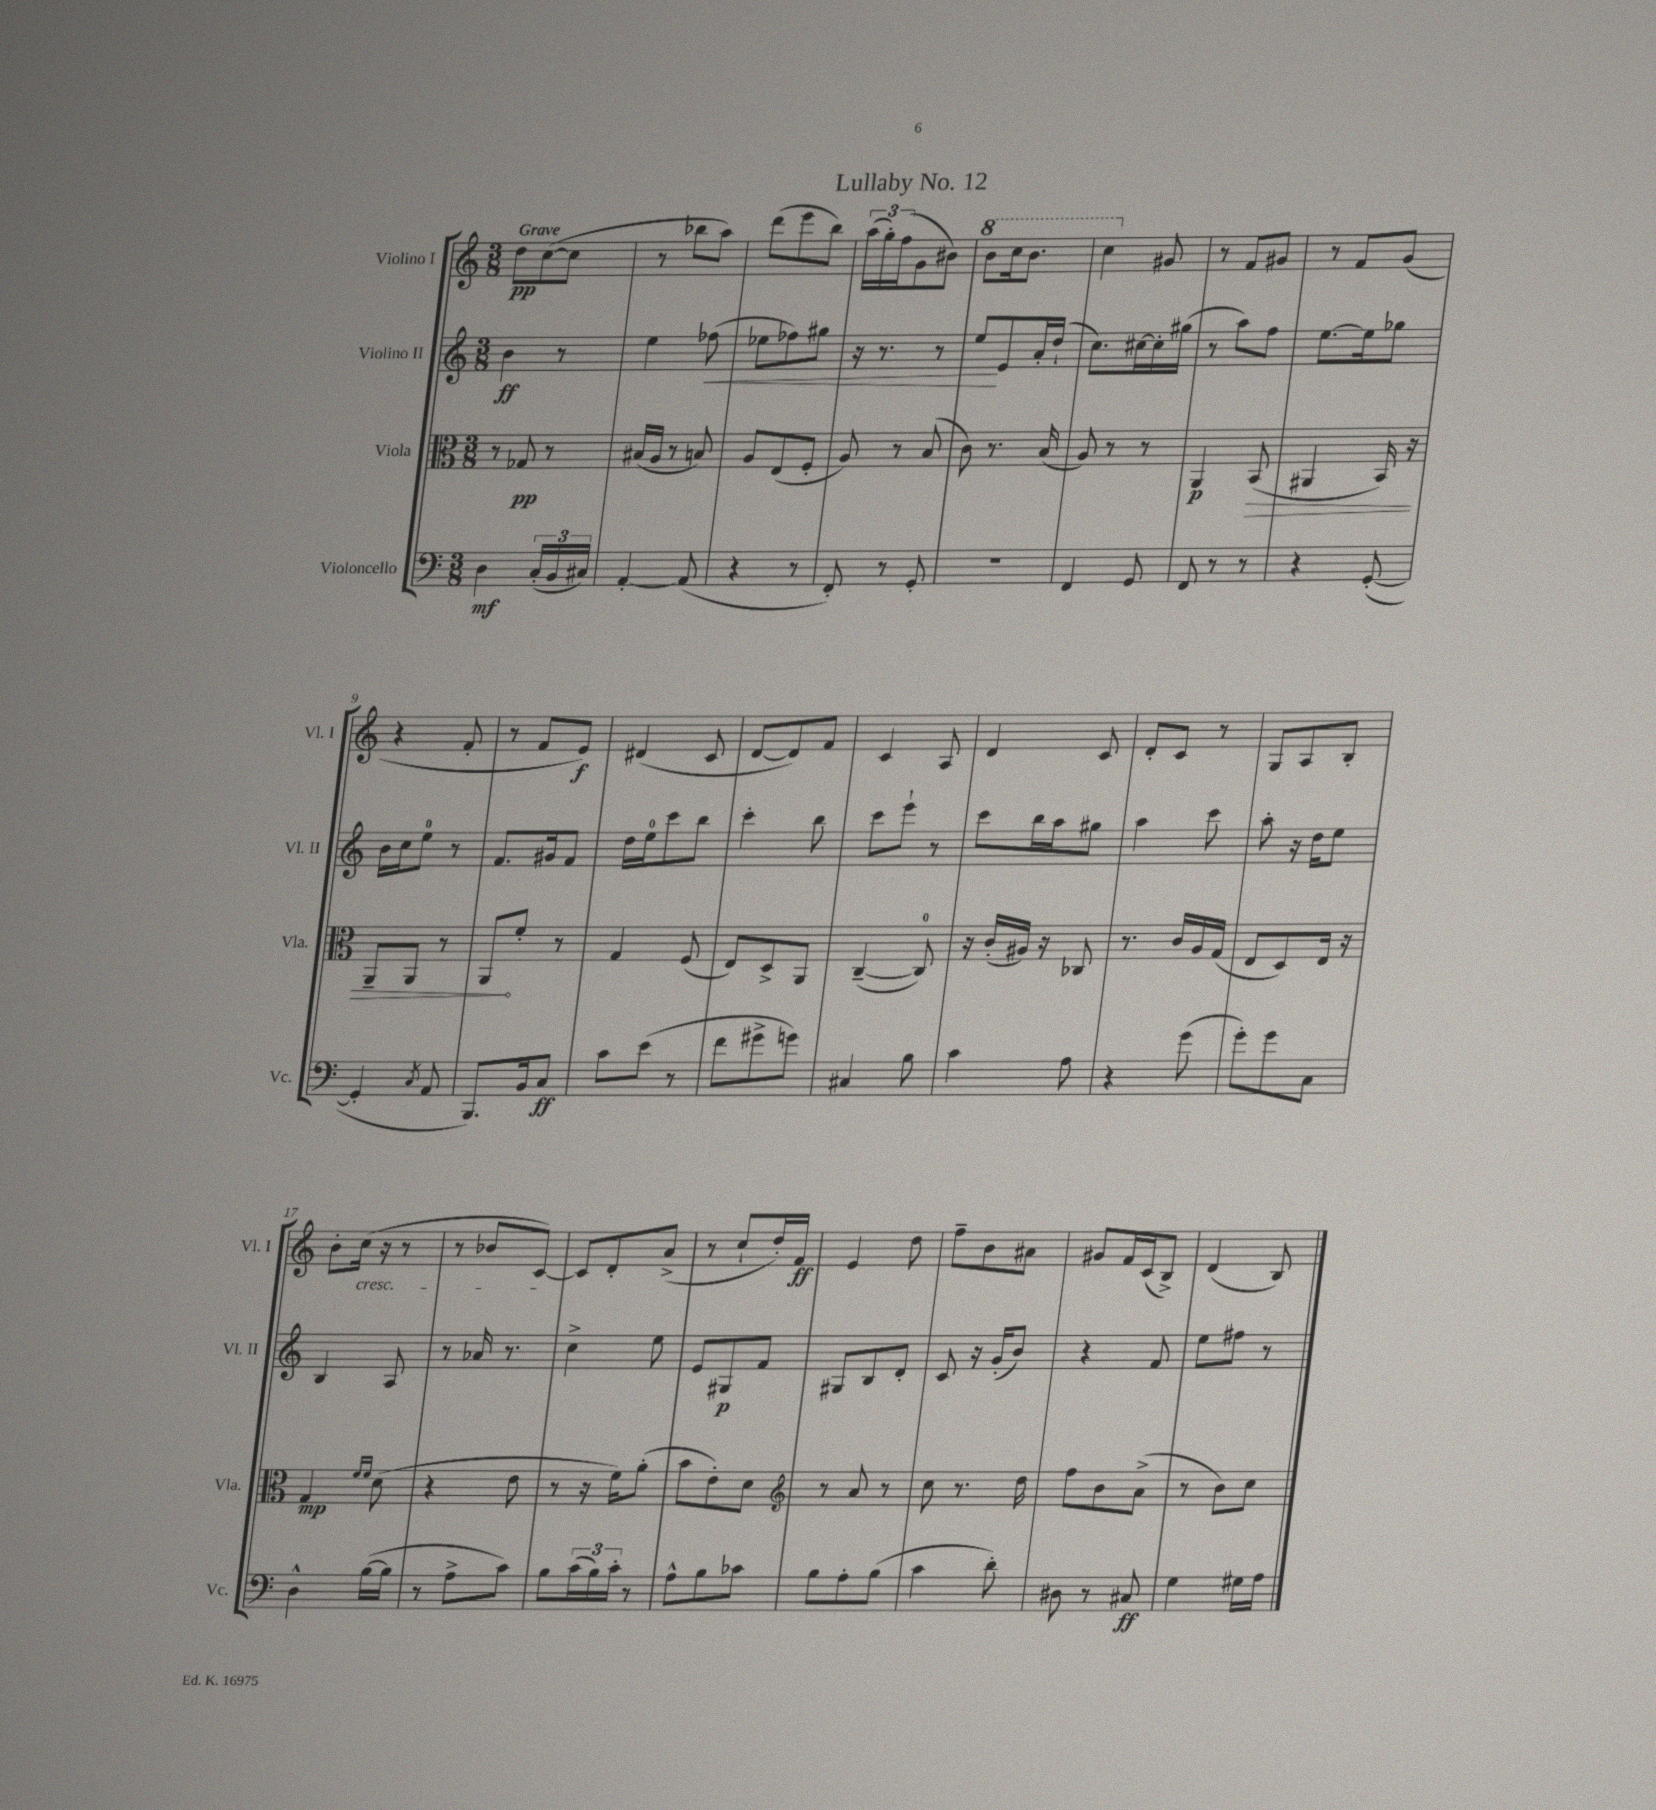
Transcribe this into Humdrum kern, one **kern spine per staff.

**kern	**kern	**kern	**kern
*staff4	*staff3	*staff2	*staff1
*clefF4	*clefC3	*clefG2	*clefG2
*k[]	*k[]	*k[]	*k[]
*M3/8	*M3/8	*M3/8	*M3/8
4D\	8r	4b\	8dd\L
.	8G-/	.	([8cc\
(24C'/LL	8r	8r	8cc\]J
24BB/	.	.	.
24C#/JJ)	.	.	.
=	=	=	=
[4AA'/	(16B#/LL	4ee\	8r
.	16A/JJ	.	.
.	8r	.	8bb-\L
(8AA/]	8B/)	(8ff-\	8aa\J)
=	=	=	=
4r	8A/L	8ee-\L	(8ddd\L
.	(8E/	8ff-\)	8eee\
8r	8F'/J	8gg#\J	8bb\J)
=	=	=	=
8FF'/)	8A/)	16r	(24aa\LL
.	.	.	24gg'\)
.	.	8.r	.
.	.	.	(24ff\J
8r	8r	.	8g\
8GG'/	(8B/	8r	8b#\J)
=	=	=	=
4.r	8c\)	8ee/L	8bb\L
.	8.r	8e/	16ccc\k
.	.	.	8.bb\J
.	.	16a'/L	.
.	(16B/	(16dd`/JJ	.
=	=	=	=
4FF/	8A/)	8.cc\L)	4ccc\
.	8r	.	.
.	.	[16cc#\L	.
8GG/	8r	16cc#'\]	8g#/
.	.	(16gg#\JJ	.
=	=	=	=
8FF/	4AA/	8r	8r
8r	.	8aa\L)	8f/L
8r	(8BB/	8ff\J	8g#/J
=	=	=	=
4r	4AA#/	[8.ee\L	8r
.	.	.	8f/L
.	.	16ee\]k	.
([8GG'/	16BB/)	8gg-\J	(8g/J
.	16r	.	.
=	=	=	=
4GG'/]	8AA~/L	16b\LL	4r
.	.	16cc\J	.
.	8AA/J	8ee\J	.
8qC/	.	.	.
8AA/	8r	8r	8f'/
=	=	=	=
8.BBB/L)	8AA/L	8.f/L	8r
.	8f'/J	.	8f/L
16BB/k	.	16g#/k	.
8C/J	8r	8f/J	8e/J)
=	=	=	=
8c\L	4G/	16dd\LL	(4d#/
.	.	16ee\J	.
(8e\J	.	8ccc\	.
8r	(8F/	8bb\J	8c/
=	=	=	=
8f\L	8E/L)	4ccc'\	[8d/L
8g#^\	8D^/	.	8d/])
8g\J)	8AA/J	8bb\	8f/J
=	=	=	=
4C#/	([4C~/	8ccc\L	4c/
.	.	8eee`\J	.
8B\	8C/])	8r	8A/
=	=	=	=
4c\	16r	8ccc\L	4d/
.	(16c'/LL	.	.
.	16A#/JJ)	16bb\L	.
.	16r	16aa\J	.
8A\	8C-/	8gg#\J	8c/
=	=	=	=
4r	8.r	4aa\	8d'/L
.	.	.	8c/J
.	16c/LL	.	.
(8g\	16A/	8ccc\	8r
.	(16G/JJ	.	.
=	=	=	=
8g'\L)	8E/L	8aa'\	8G/L
8g\	8D/)	16r	8A/
.	.	16dd\LK	.
8C\J	16E/Jk	8ee\J	8B'/J
.	16r	.	.
=	=	=	=
4D^^\	4G/	4B/	8b'\L
.	.	.	(16cc\Jk
.	.	.	16r
.	16qqf/LL	.	.
.	16qqf/JJ	.	.
([16B\LL	(8d\	8A/	8r
16B\]JJ	.	.	.
=	=	=	=
8r	4r	8r	8r
8A^\L	.	16a-/	8b-/L
.	.	8.r	.
8c\J)	8e\	.	[8c/J)
=	=	=	=
8B\L	8r	4cc^\	8c/]L
(24c\L	16r	.	8d'/
24B\)	.	.	.
.	16f\LK)	.	.
24c'\JJ	.	.	.
8r	(8a'\J	8ee\	(8a^/J
=	=	=	=
8A^^\L	8b\L	8e/L	8r
8B\	8e'\)	8G#/	8cc`/L
8c-\J	8d\J	8f/J	16dd'/L)
.	.	.	16f/JJ
=	=	=	=
*	*clefG2	*	*
8B\L	8r	8G#/L	4e/
8A'\	8a/	8B/	.
(8B\J	8r	8d'/J	8dd\
=	=	=	=
4c\	8cc\	8c/	8ff~\L
.	8.r	16r	8b\
.	.	(16g'/LK	.
8d'\)	.	8b/J)	8a#\J
.	16dd\	.	.
=	=	=	=
8D#\	8ff\L	4r	8g#/L
8r	8b\	.	16f/L
.	.	.	(16c/J
8C#/	(8a^\J	8f/	8B^/J)
=	=	=	=
4G\	8r	8ee\L	(4d/
.	8b\L)	8ff#\J	.
16G#\LL	8cc\J	8r	8B/)
16A\JJ	.	.	.
==	==	==	==
*-	*-	*-	*-
